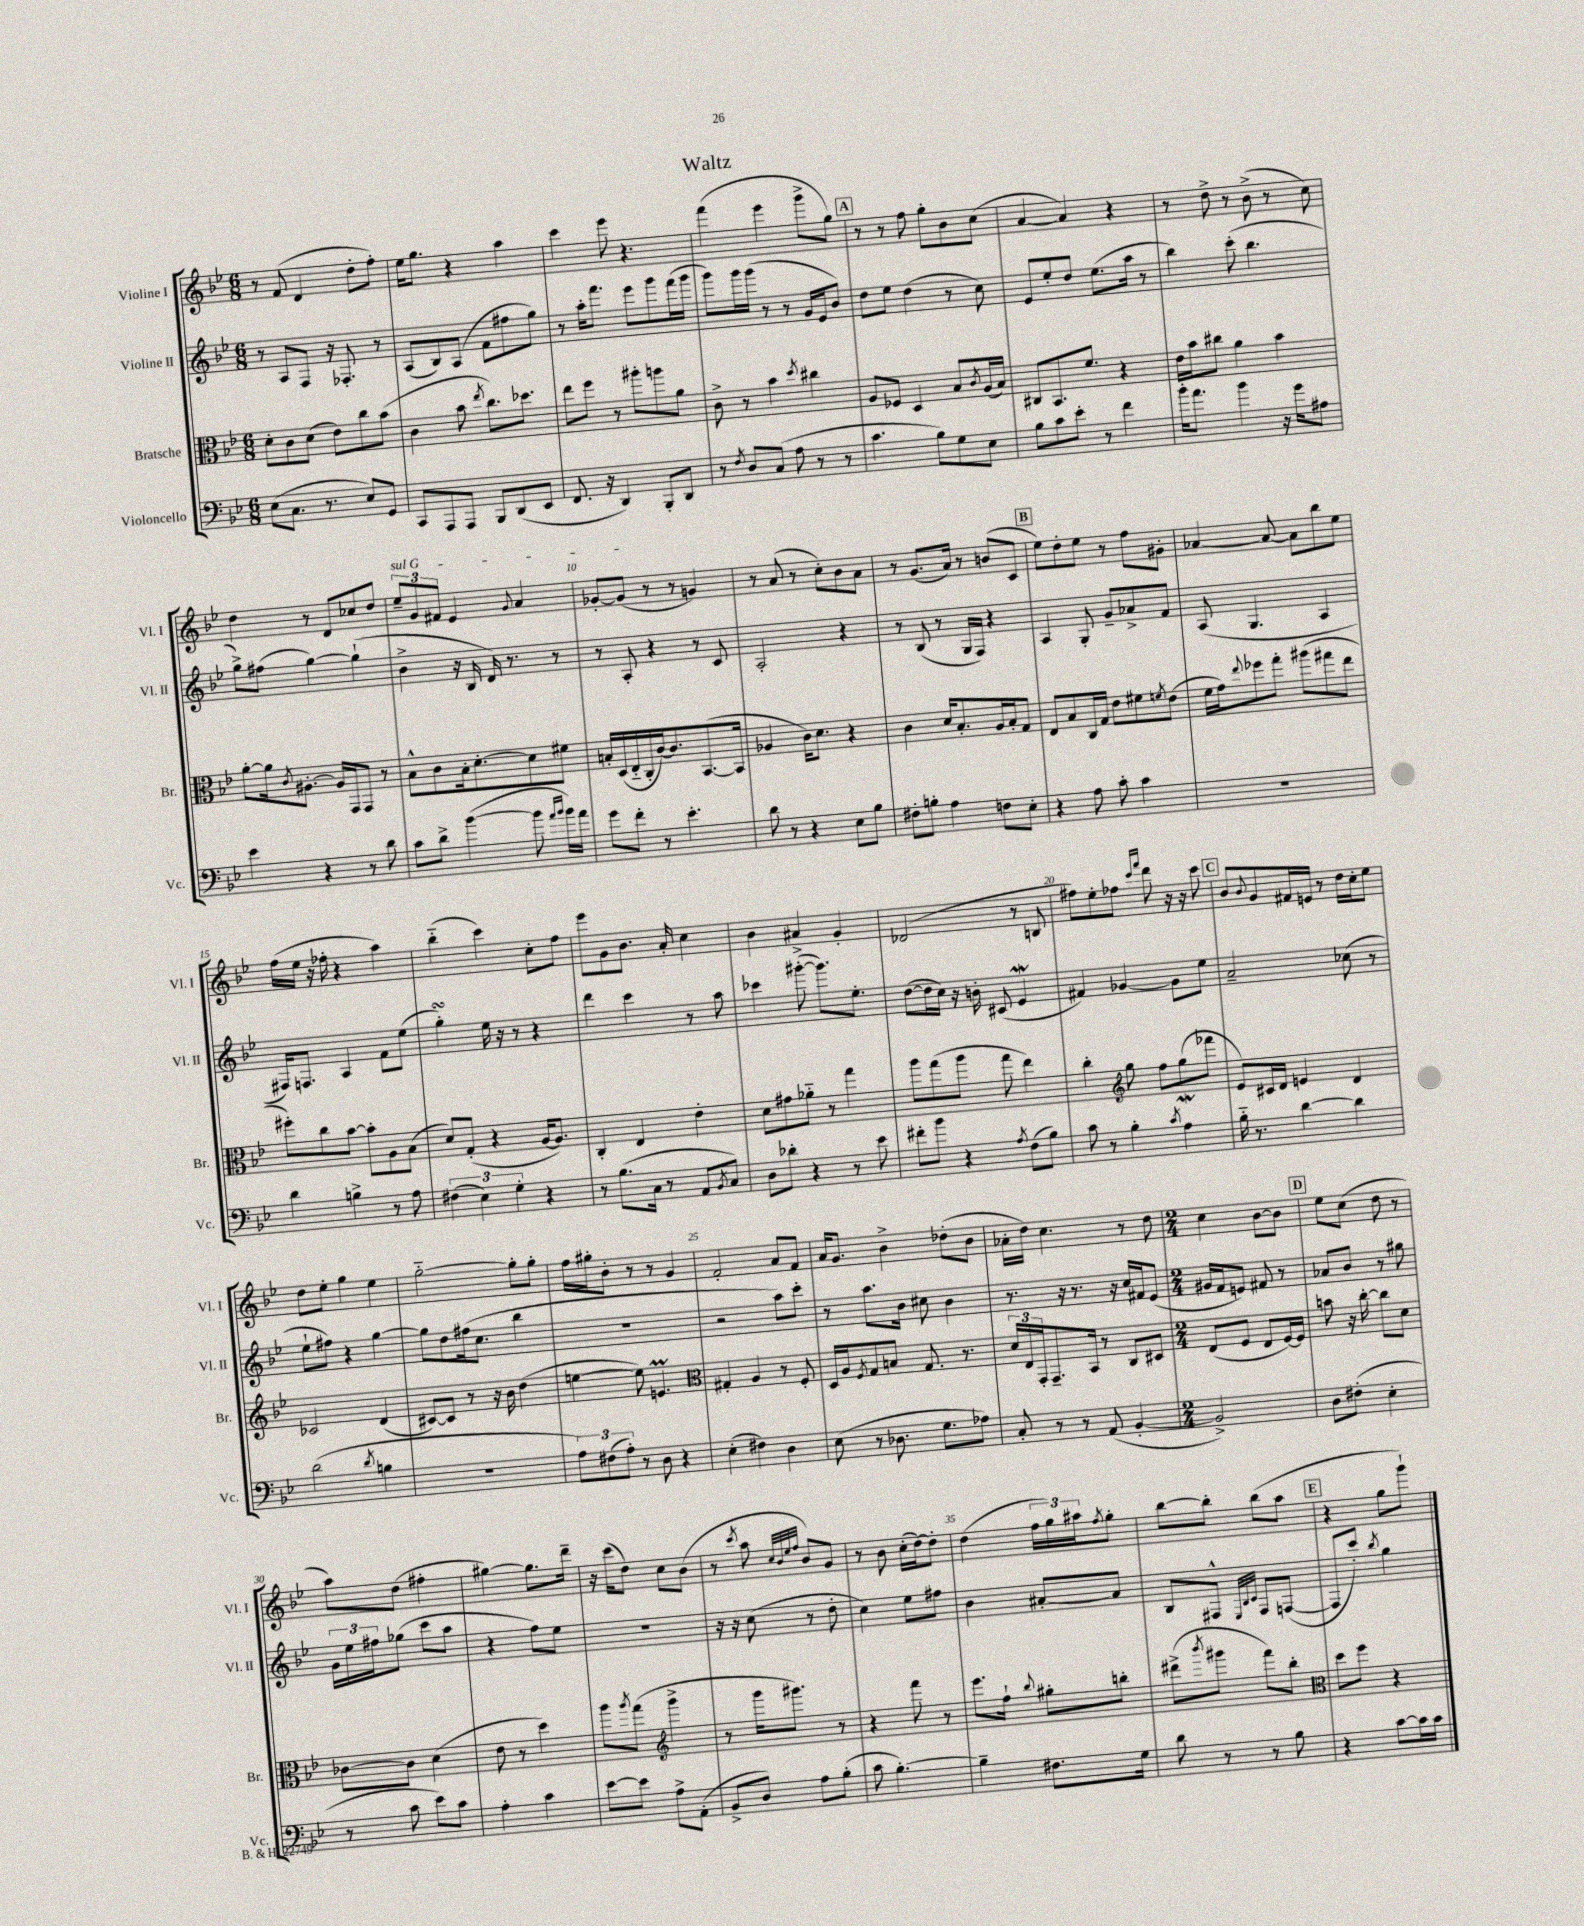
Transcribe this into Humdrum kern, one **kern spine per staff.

**kern	**kern	**kern	**kern
*staff4	*staff3	*staff2	*staff1
*clefF4	*clefC3	*clefG2	*clefG2
*k[b-e-]	*k[b-e-]	*k[b-e-]	*k[b-e-]
*M6/8	*M6/8	*M6/8	*M6/8
(8E-	8d'	8r	8r
8.C	8c	8A	(8f
.	(8d	8F	4d
8.r	.	.	.
.	8e-)	16r	.
.	.	8.F-'	.
8E-)	8cc	.	8dd'
8GG	(8b-	8r	8ff')
=	=	=	=
8CC	4c	(8A	16ee-
.	.	.	8.gg
8AAA	.	8B-)	.
8AAA	8b-	(8A	4r
.	8qee-	.	.
8BBB-	8.cc)	8f	.
(8DD	.	8ff#	4aa
.	8.dd-	.	.
8EE-	.	8gg)	.
=	=	=	=
8.FF	8ee-	8r	4ccc
.	8ff	16aa'	.
16r	.	8.fff	.
4DD)	8r	.	8eee-
.	8aa#'	8eee-	4.r
8BBB-'	8aa	8ggg	.
8DD	8a	(16fff	.
.	.	16ggg	.
=	=	=	=
8r	8c^	8ggg)	(4fff
8qF	.	.	.
8D	8r	16ggg	.
.	.	(16ggg	.
(8C	4b-	8r	4eee-
8A	.	8r	.
.	8qdd	.	.
8r	4cc#	16g	8ggg^
.	.	16e-	.
8r	.	8b-)	8gg)
=	=	=	=
4.c	8A	8dd	8r
.	8F-	8ee-	8r
.	4D	(4dd	8ff
8B-)	.	.	8gg'
8G	8B-	8r	8b-
.	8qc	.	.
8E-	(16A	8cc)	(8cc
.	16B-)	.	.
=	=	=	=
8B-	8C#	8e-	[4a
8c	8.BB-	8ee-'	.
8e-'	.	8dd	4a])
.	8.f	.	.
8r	.	(8.ee-	.
4f	4r	.	4r
.	.	16aa	.
.	.	8r	.
=	=	=	=
16b-'	16e-	4bb-)	8r
8.a	16b-	.	.
.	8cc#	.	8dd^
4b-	4a	(8ccc'	8r
.	.	4.bb-	(8b-^
16r	4b-	.	8r
16g	.	.	.
8A#	.	.	8cc)
=	=	=	=
4e-	[8a'	8gg^)	4dd
.	16a]	(8ff#	.
.	8qc	.	.
.	[8.A#'	.	.
4r	.	[4gg)	8r
.	16A#]	.	8d
.	16GG	.	.
8r	8GG	(4gg`]	8cc-
8d	8r	.	8dd
=	=	=	=
8c	8B-^^	4b-^	12ee-~
.	.	.	12g
8d^	8c	.	.
.	.	.	12f#
([4b-	16B-'	16r	4e-
.	[8.d'	16B-	.
.	.	16d)	.
.	.	8.r	.
.	.	.	8qqg
8b-]	8d]	.	4a
16qqa	.	.	.
16qqb-	.	.	.
16b-)	8f#	8r	.
16a	.	.	.
=	=	=	=
8g	16B'	8r	[8g-'
.	(16D	.	.
8f'	16E-'~	8A'	(8g-]
.	16C'	.	.
8r	[16c)	4r	8r
.	8.c]	.	.
4.e-'	.	.	8r
.	([8.BB-	8r	4g)
.	.	8c	.
.	16BB-]	.	.
=	=	=	=
8d	4A-	2A'	8r
8r	.	.	(8a
4r	16c)	.	8r
.	8.d	.	.
.	.	.	8cc')
8E-	4r	4r	8b-
8B-	.	.	8a
=	=	=	=
8F#'	4c	8r	8r
8B'	.	(8B-	(8.g
4A	16d	8r	.
.	8.B-'	.	16a)
.	.	16G	8r
.	.	16F)	.
8F	16A	4r	(8b
.	16B-'	.	.
8E-'	8G	.	8c
=	=	=	=
4r	8E-	4A	8ee-)
.	8B-	.	8dd'
8A	16C	8G'	8ee-
.	16G	.	.
8c'	8e-	8g~	8r
4c	8f#	8a-^	8ff
.	8qf	.	.
.	(8e-	8f	8g#'
=	=	=	=
2.r	16f	(8A	[4a-
.	16g)	.	.
.	8qqee-	.	.
.	8ff-	4.G	.
.	8gg'	.	8a-_
.	(8aa#	.	8a-]
.	8gg#	4A	8bb-
.	8ee-	.	8ee-
=	=	=	=
4d	8ff#')	16F#)	(16ff
.	.	8.F	16ee-
.	8cc	.	16r
.	.	.	16ff-'
4B^	[8b-	4A	4r
.	8b-']	.	.
8r	8A	8f	4aa)
8A	(8B-	(8ee-	.
=	=	=	=
(6F#	8d)	4gg')	(4bb-'~
.	(8G'	.	.
6E-)	.	.	.
.	4r	16ee-	4ccc)
.	.	16r	.
6G'	.	.	.
.	.	8r	.
4r	[16A	4r	8cc'
.	8.A])	.	.
.	.	.	8ff
=	=	=	=
8r	4C'	4ddd	8eee-
(8.B-	.	.	8g
.	4E-	4ccc	8.b-
16C	.	.	.
8r	.	.	.
.	.	.	16a'
8AA	4e-'	8r	4cc
8qBB-	.	.	.
8C)	.	8aa	.
=	=	=	=
8D	8d	4ccc-	4b-
8d-'	8g#	.	.
4r	8a-'~	([8ggg#'	4a#^
.	8r	8.ggg#])	.
8r	4gg	.	4g'
.	.	8.ee-'	.
8e-	.	.	.
=	=	=	=
8f#'	8aa	([8dd	(2d-
8b-	(8gg	16dd]	.
.	.	16cc)	.
4r	8aa	16r	.
.	.	16b'	.
.	8gg	(8c#	.
8qA	.	.	.
(8F	4ee-)	4e-	8r
8B-)	.	.	8B
=	=	=	=
8c	4cc'	4f#)	8ff#)
8r	.	.	8ee-'
*	*clefG2	*	*
4B-'	8gg	[4g-	8ff-
.	.	.	16qqccc
.	.	.	16qqfff
.	8ff	.	8ddd
8qc	.	.	.
4A	(8gg	8g-]	16r
.	.	.	16r
.	8fff-	8ee-	8ccc
=	=	=	=
16B-'~	8e-)	2a~	8b-
8.r	.	.	.
.	.	.	8qqb-
.	16c#	.	8g
.	16d	.	.
[4d	4e	.	16f#
.	.	.	16e
.	.	.	8r
4d]	4d	(8cc-	16dd
.	.	.	16cc'
.	.	8r	8ee-
=	=	=	=
(2d	2c-	8ee-`	8dd
.	.	8ff#)	8ee-'
.	.	4r	4gg
8qd	.	.	.
4B	(4d	[4gg	4ee-
=	=	=	=
2.r	[8c#)	8gg]	[2gg'~
.	8c#]	8dd	.
.	8r	(16ff#	.
.	.	8.cc	.
.	16r	.	.
.	16b-	.	.
.	(4dd	4bb-	8gg']
.	.	.	8gg'
=	=	=	=
12A)	[4ee	2.r	16ff
.	.	.	16gg#'
(12F#	.	.	.
.	.	.	8b-'
12A')	.	.	.
8r	8ee])	.	8r
8D	4.e	.	8r
4r	.	.	4g
=	=	=	=
*	*clefC3	*	*
(4E-'	4G#'	2r	2f'
4F#)	4A	.	.
4D	8r	8aa)	8a
.	8F'	8ccc'	8f
=	=	=	=
(8E-	16D	8r	16a
.	16A	.	8.g
.	8qF	.	.
8r	8G	8.aa	.
8.D-	8B	.	4b-^
.	.	16b-	.
.	8.G	8cc#	.
8.G	.	.	.
.	.	4b-	(8dd-'
.	8.r	.	.
8A-)	.	.	8b-
=	=	=	=
8C'	24d	8.r	16a-'
.	24E-	.	.
.	.	.	16dd)
.	24GG'	.	.
8r	8.GG~	.	4.cc
.	.	16r	.
8r	.	8.r	.
.	16BB-	.	.
(8AA	8r	.	.
.	.	16r	.
[4BB-'	8C	16cc	8r
.	.	16f#	.
.	8D#	(8e-	8dd
=	=	=	=
*M2/4	*M2/4	*M2/4	*M2/4
2BB-^])	(8E-	16g#	4cc
.	.	16f	.
.	8F	8e)	.
.	8E-	8f#	[8b-
.	[16F)	8r	8b-]
.	16F]	.	.
=	=	=	=
8D	8b	8a-	8ee-
(8F#'	16r	8b-	(8cc
.	[16cc'	.	.
4E-'	8cc]	8r	8dd
.	8d	8gg#	8r
=	=	=	=
8r	[8c-	24g	8aa)
.	.	24ee-	.
.	.	24ff#	.
8c	8c-]	(8gg-	(8dd
8e-)	(4d	8ccc	4ff#'
8c	.	8aa	.
=	=	=	=
4A'	8e-	4r	[4gg#)
.	8r	.	.
4c	4dd)	8ff)	8.gg#]
.	.	8ee-	.
.	.	.	16ddd~
=	=	=	=
[8e-	8aa	2r	16r
.	.	.	(16ccc
.	8qaa	.	.
8e-]	(8gg	.	8dd)
*	*clefG2	*	*
8A^	4ggg^	.	8cc
(8AA'	.	.	(8b-
=	=	=	=
8BB-^	8r	16r	8r
.	.	16r	.
.	.	.	8qccc
8D)	16ggg	(8cc	8aa
.	8.ggg#)	.	.
.	.	.	32qqcc
.	.	.	32qqb-
.	.	.	32qqee-
.	.	.	32qqff
8A	.	8r	8b-)
(8B-'	8r	8dd'	8g
=	=	=	=
8c	4r	4cc)	8r
[4.B-')	.	.	8b-
.	8fff	8ee-	(16cc'
.	.	.	[16dd)
.	8r	8ff#	8dd']
=	=	=	=
4B-~]	8.eee-	4b-	(4dd
.	16ff`	.	.
.	8qqbb-	.	.
8.F#	8gg#'	[8a#'	24ff
.	.	.	24gg)
.	.	.	24aa#
.	.	.	8qff
.	8bb'	8a#]	8gg'
16G	.	.	.
=	=	=	=
8d	(8ddd#^	8B-	[8bb-
.	8qbbb-	.	.
8r	8ggg#	8F#^^	8bb-']
.	.	32qqE-	.
.	.	32qqB-	.
.	.	32qqc	.
8r	8fff)	8F#	(8bb-
8B-	8bb-'	([8F	8aa
=	=	=	=
*	*clefC3	*	*
4r	8dd	8F]	4r
.	8ff	8ccc')	.
.	.	8qbb-	.
[8c	4r	4gg	8gg
16c]	.	.	8ggg`)
16c	.	.	.
==	==	==	==
*-	*-	*-	*-
